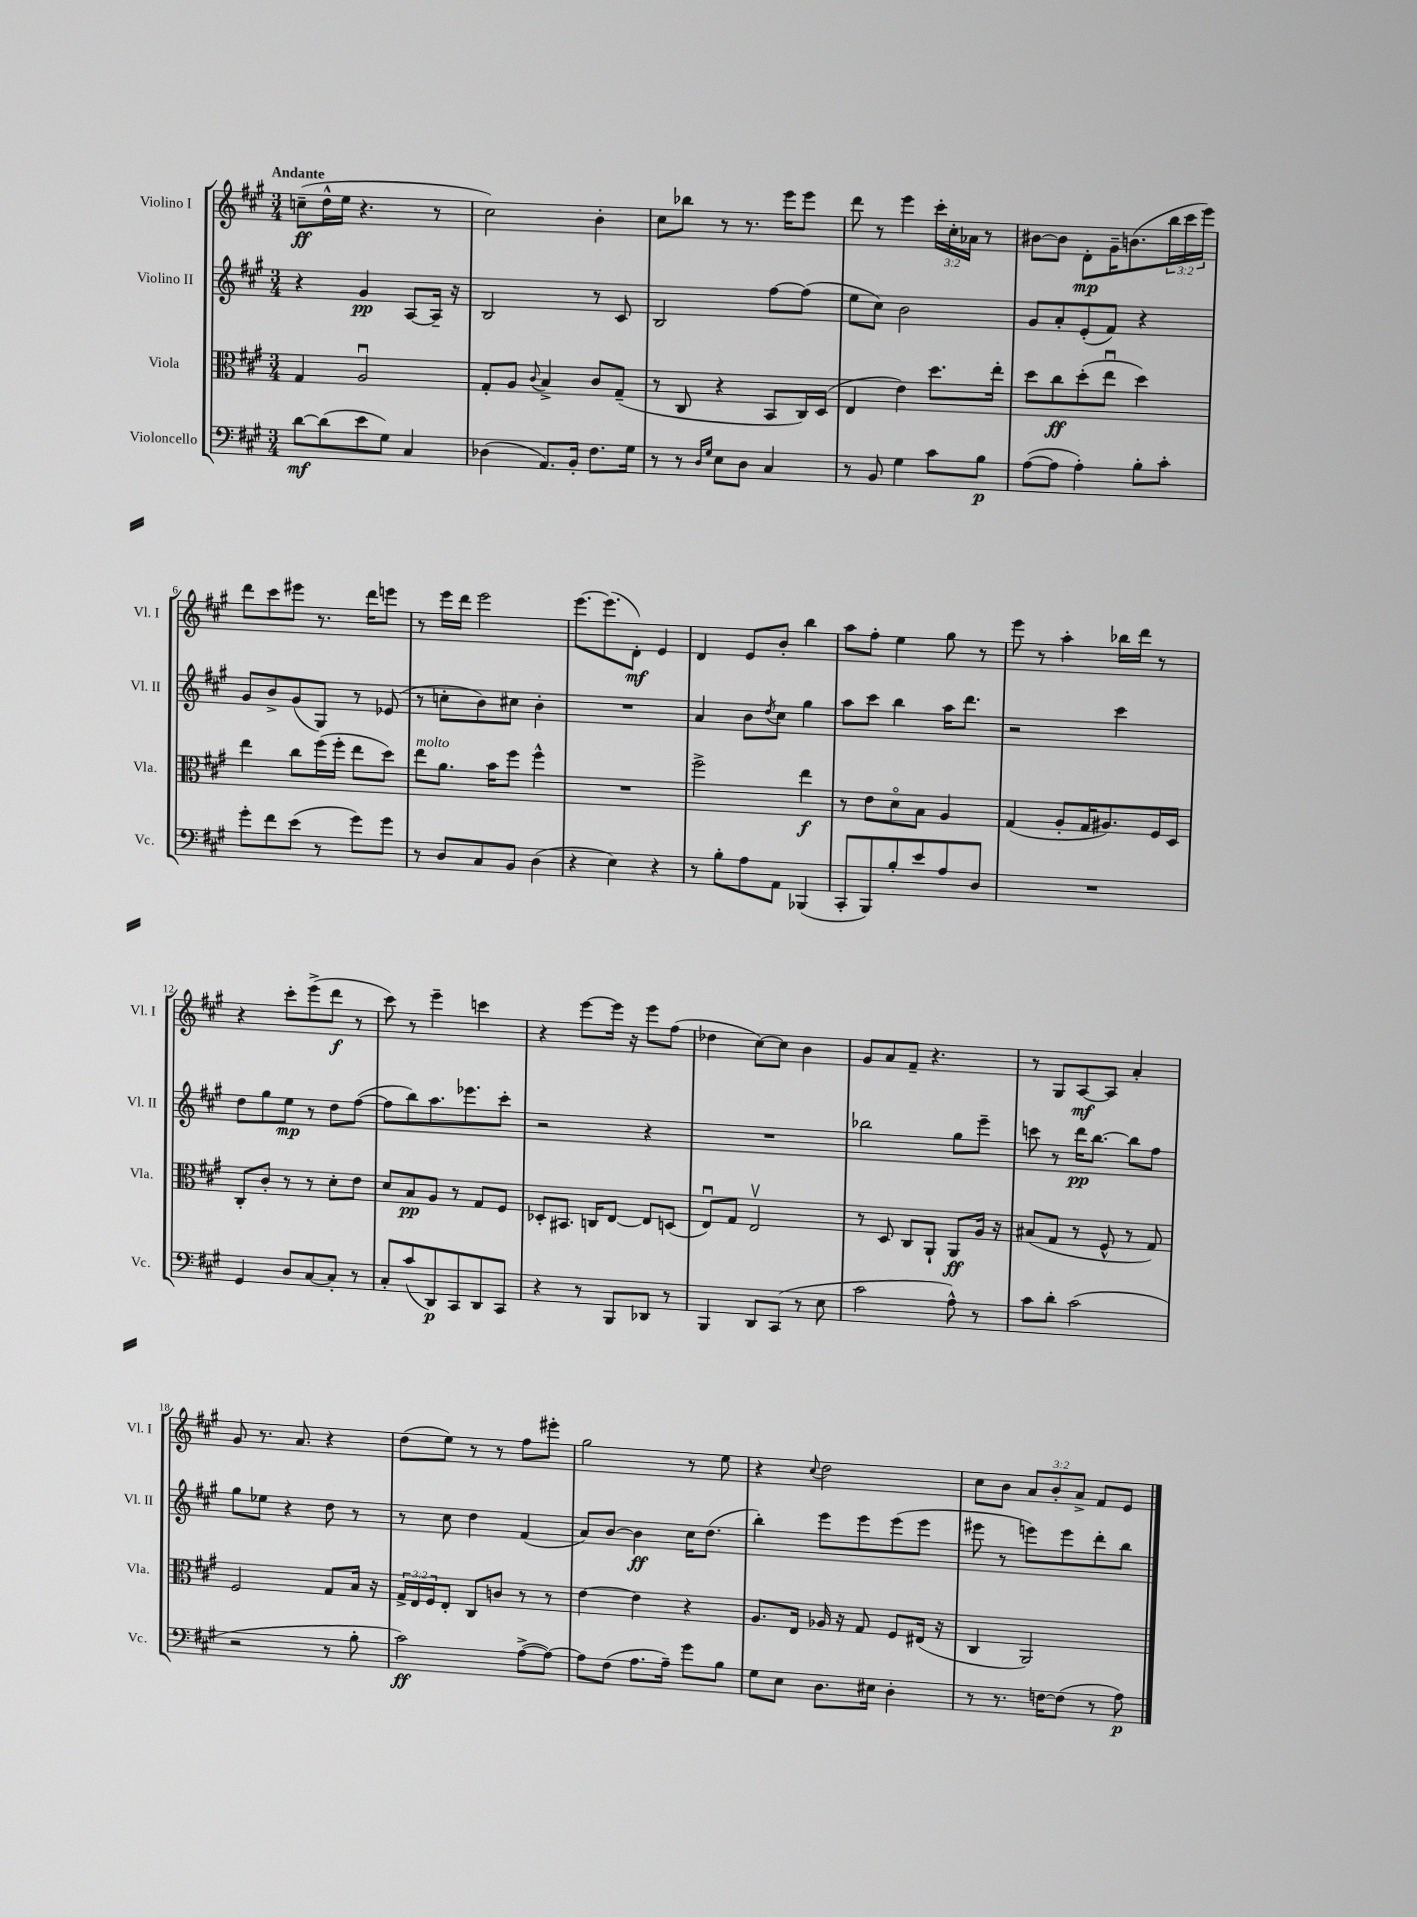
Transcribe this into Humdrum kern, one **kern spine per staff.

**kern	**kern	**kern	**kern
*staff4	*staff3	*staff2	*staff1
*clefF4	*clefC3	*clefG2	*clefG2
*k[f#c#g#]	*k[f#c#g#]	*k[f#c#g#]	*k[f#c#g#]
*M3/4	*M3/4	*M3/4	*M3/4
[8d	4G#	4r	(8cc~
(8d]	.	.	16dd^^
.	.	.	16ee
8e	2Au	4g#	4.r
8G#)	.	.	.
4C#	.	[8A	.
.	.	16A~]	8r
.	.	16r	.
=	=	=	=
(4D-	8G#'	2B	2cc#)
.	8A	.	.
.	8qqc#	.	.
8.AA)	4B^	.	.
16BB'	.	.	.
8.F#	8c#	8r	4b'
.	(8G#~	8c#	.
16G#	.	.	.
=	=	=	=
8r	8r	2B	8cc#
8r	8C#	.	8bb-
16qqD	.	.	.
16qqG#	.	.	.
8E	4r	.	8r
8D	.	.	8.r
4C#	8BB	[8ff#	.
.	.	.	16eee
.	16C#)	(8ff#]	8eee
.	(16D	.	.
=	=	=	=
8r	4E	8ee	8ddd
8BB	.	8cc#)	8r
4G#	4e)	2b	4eee
8c#	8.dd	.	24ccc#'
.	.	.	24cc#'
.	.	.	24a-
8B	.	.	8r
.	16ee'	.	.
=	=	=	=
([8A	8dd	8g#	[8b#
8A]	8cc#	8a'	8b#]
4A')	(8dd'	(8e'	8d'
.	8eeu	8f#)	16g#~
.	.	.	(8.b
8B'	4dd)	4r	.
8c#'	.	.	24bb
.	.	.	24ccc#
.	.	.	24eee)
=	=	=	=
8g#'	4ee	8g#	8ddd
8f#	.	8b^	8ccc#
(8e	8cc#	(8g#	8eee#
8r	(16ff#	8G#)	8.r
.	16ff#'	.	.
8g#)	8ee	8r	.
.	.	.	16ddd
8g#	8dd)	(8e-	8eee
=	=	=	=
8r	8ee	8r	8r
8D	8.a	8cc'	16eee
.	.	.	16ddd
8C#	.	8b)	2eee
.	16b	.	.
8BB	8ff#	8cc#	.
(4D	4ff#^^	4b'	.
=	=	=	=
4r	2.r	2.r	[8.eee
.	.	.	(8.eee]
4E)	.	.	.
.	.	.	8d')
4r	.	.	4e
=	=	=	=
8r	2ff#^	4a	4d
8B'	.	.	.
8A	.	8b	8e
.	.	8qdd	.
8AA	.	8cc#	8b'
(4BBB-	4ee	4gg#	4bb
=	=	=	=
8CC#'	8r	8aa	8aa
8BBB)	8e	8ccc#	8ff#'
8B'	8do	4bb	4ee
8e	8B	.	.
8A	4A	16aa	8gg#
.	.	8.ddd	.
8D	.	.	8r
=	=	=	=
2.r	(4G#	2r	8eee
.	.	.	8r
.	8A'	.	4aa'
.	16G#	.	.
.	8.A#)	.	.
.	.	4ccc#	16bb-
.	.	.	16ddd
.	16F#	.	8r
.	16D	.	.
=	=	=	=
4GG#	8C#'	8dd	4r
.	8c#'	8gg#	.
8D	8r	8ee	8ccc#'
[8C#	8r	8r	(8eee^
8C#']	8d'	8dd	8ddd
8r	8e	([8ff#	8r
=	=	=	=
8C#'	8d	8ff#]	8ccc#)
(8c#	8B	8bb)	8r
8DD)	8A	8.aa	4eee~
8CC#	8r	.	.
.	.	8.eee-	.
8DD	8G#	.	4ccc
8CC#	8F#	8ccc#'	.
=	=	=	=
4r	8D-'	2r	4r
.	8.BB#	.	.
8r	.	.	[8eee
.	16C	.	.
8BBB	[8E	.	16eee]
.	.	.	16r
8DD-	8E]	4r	8eee
8r	(8D	.	(8ff#
=	=	=	=
4BBB	8Eu)	2.r	4dd-
.	8G#	.	.
8DD	2Ev	.	[8cc#)
(8CC#	.	.	8cc#]
8r	.	.	4b
8E	.	.	.
=	=	=	=
2c#	8r	2bb-	8g#
.	8D	.	8a
.	8C#	.	8f#~
.	8AA`	.	4.r
8A^^)	8AA	8gg#	.
8r	16A	8eee~	.
.	16r	.	.
=	=	=	=
8c#	(8B#	8ccc	8r
8d'	8G#	8r	8G#
(2c#	8r	16ddd	[8A
.	.	[8.bb	.
.	8F#^^	.	8A]
.	8r	8bb]	4a'
.	8G#)	8ff#	.
=	=	=	=
2r	2F#	8gg#	8g#
.	.	8ee-	8.r
.	.	4r	.
.	.	.	8.a
8r	8G#	8dd	4r
8B'	16B	8r	.
.	16r	.	.
=	=	=	=
2c#)	24G#^	8r	(8dd
.	24E	.	.
.	24F#	.	.
.	8E'	8cc#	8ee)
.	8C#	4dd	8r
.	8c	.	8r
([8A^	8r	(4f#	8ff#
8A_)	8r	.	8eee#'
=	=	=	=
8A]	[4e	8a)	2gg#
(8F#	.	[8b	.
8.A	4e]	4b]	.
16A~)	.	.	.
8g#	4r	16cc#	8r
.	.	(8.dd	.
8B	.	.	8ee
=	=	=	=
8G#	8.A	4bb')	4r
8E	.	.	.
.	16E	.	.
.	.	.	8qqcc#
8.D	16A-	8eee	2dd
.	16r	.	.
.	8G#	8eee	.
16E#	.	.	.
4D'	8F#	(8eee	.
.	(16E#	8eee	.
.	16r	.	.
=	=	=	=
8r	4C#	8eee#	8cc#
8.r	.	8r	8b
.	2AA)	8eee)	12a
[16F	.	.	.
.	.	.	12b'
(8F]	.	8eee	.
.	.	.	12a^
8r	.	8ddd'	8f#
8A)	.	8bb	8e
==	==	==	==
*-	*-	*-	*-
